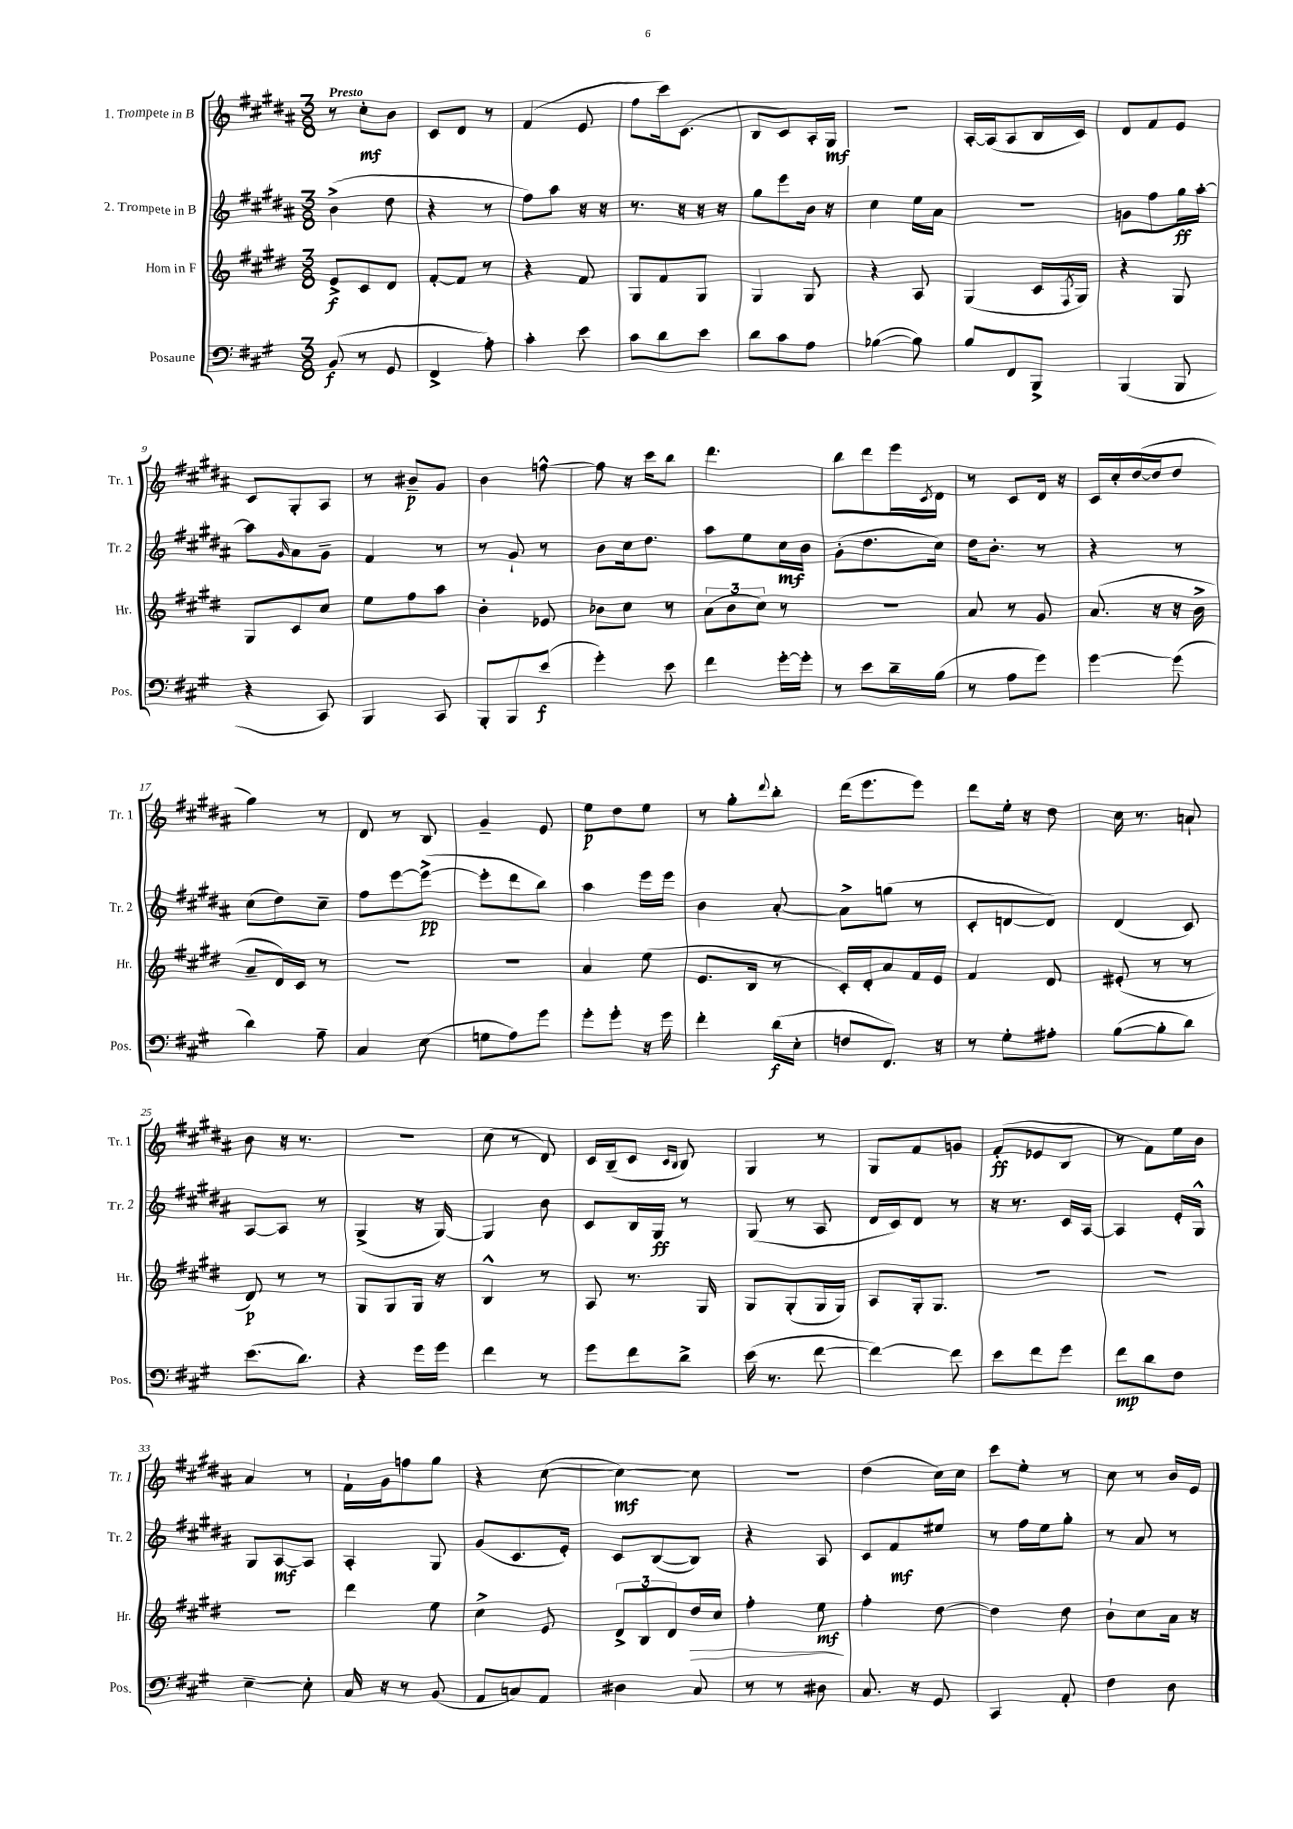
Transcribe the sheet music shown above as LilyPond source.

<<
\new StaffGroup <<
\new Staff = "s0" \with { instrumentName = "1. Trompete in B" shortInstrumentName = "Tr. 1" } {
    \clef treble \key b \major \numericTimeSignature \time 3/8 \tempo "Presto"
    r8 cis''8-.\mf b'8 |
    cis'8 dis'8 r8 |
    fis'4( e'8 |
    fis''8 cis'''16) cis'8.( |
    b8 cis'8) ais16-. gis16\mf |
    R4. |
    ais16~-. ais16( ais8 b16 cis'16) |
    dis'8 fis'8 e'8 |
    cis'8 gis8-. ais8 |
    r8 bis'8--\p gis'8 |
    b'4 f''8~-^ |
    f''8 r16 cis'''16 b''8 |
    dis'''4. |
    b''8 dis'''8 e'''16 \acciaccatura { cis'8 } dis'16 |
    r8 cis'8 dis'16 r16 |
    cis'16 cis''16-. dis''16~( dis''16 dis''8 |
    gis''4) r8 |
    dis'8 r8 b8 |
    gis'4-- e'8 |
    e''8\p dis''8 e''8 |
    r8 gis''8-. \appoggiatura { dis'''8 } b''8-. |
    dis'''16( e'''8. e'''8) |
    dis'''8 e''16-. r16 dis''8 |
    cis''16 r8. a'8-! |
    b'8 r16 r8. |
    R4. |
    cis''8( r8 dis'8) |
    cis'16 b16--( cis'8 \grace { cis'16 b16 } b8) |
    gis4 r8 |
    gis8 fis'8 g'8 |
    fis'8-.\ff( ees'8 b8 |
    r8 fis'8) e''16 b'16 |
    ais'4 r8 |
    fis'16-! gis'16 f''8 gis''8 |
    r4 cis''8~( |
    cis''4~\mf) cis''8 |
    R4. |
    dis''4( cis''16) cis''16 |
    cis'''8 e''8-. r8 |
    cis''8 r8 b'16 e'16 \bar "|." |
}
\new Staff = "s1" \with { instrumentName = "2. Trompete in B" shortInstrumentName = "Tr. 2" } {
    \clef treble \key b \major \numericTimeSignature \time 3/8
    b'4->( dis''8 |
    r4 r8 |
    fis''8) ais''8 r16 r16 |
    r8. r16 r16 r16 |
    gis''8 e'''8 b'16 r16 |
    cis''4 e''16 ais'16 |
    R4. |
    g'8 fis''8 gis''16\ff ais''16~-. |
    ais''8 \grace { gis'16 } ais'8 gis'8-- |
    fis'4 r8 |
    r8 gis'8-! r8 |
    b'8 cis''16 dis''8. |
    ais''8 e''8 cis''16\mf b'16 |
    gis'8-.( dis''8. cis''16) |
    dis''16 b'8.-. r8 |
    r4 r8 |
    cis''8( dis''8) cis''8-- |
    fis''8 e'''8~ e'''8~->\pp( |
    e'''8-. dis'''8 b''8) |
    ais''4 e'''16 e'''16 |
    b'4 ais'8~-. |
    ais'8-> g''8( r8 |
    cis'8-. d'8~ d'8) |
    dis'4( cis'8) |
    ais8~ ais8 r8 |
    gis4->( r16 gis16~) |
    gis4 b'8 |
    cis'8 b16 gis16\ff r8 |
    gis8( r8 ais8 |
    dis'16 cis'16) dis'8 r8 |
    r16 r8. cis'16 ais16~ |
    ais4 e'16-. gis16-^ |
    gis8 ais8~\mf ais8 |
    ais4-. gis8 |
    gis'8( cis'8. e'16-.) |
    cis'8 b8~( b8) |
    r4 ais8 |
    cis'8 fis'8\mf eis''8 |
    r8 fis''16 e''16 gis''8-. |
    r8 ais'8 r8 \bar "|." |
}
\new Staff = "s2" \with { instrumentName = "Horn in F" shortInstrumentName = "Hr." } {
    \clef treble \key e \major \numericTimeSignature \time 3/8
    e'8->\f cis'8 dis'8 |
    fis'8~-. fis'8 r8 |
    r4 fis'8 |
    gis8 fis'8 gis8 |
    gis4 gis8 |
    r4 a8 |
    gis4( cis'16 \acciaccatura { fis8 } gis16) |
    r4 gis8 |
    gis8 cis'8 cis''8 |
    e''8 fis''8 a''8 |
    b'4-. ees'8 |
    bes'8 cis''8 r8 |
    \tuplet 3/2 { a'8( b'8 cis''8) } r8 |
    R4. |
    a'8 r8 gis'8 |
    a'8.( r16 r16 b'16-> |
    a'8-- dis'16) cis'16 r8 |
    R4. |
    R4. |
    a'4 e''8( |
    e'8. b16 r8 |
    cis'16-.) dis'16-. a'8 fis'16 e'16 |
    fis'4 dis'8 |
    eis'8-.( r8 r8 |
    dis'8\p) r8 r8 |
    gis8 gis8 gis16 r16 |
    b4-^ r8 |
    a8 r8. gis16 |
    gis8 gis8-.( gis16 gis16) |
    a8 gis16-. gis8. |
    R4. |
    R4. |
    R4. |
    dis'''4 e''8 |
    cis''4-> e'8 |
    \tuplet 3/2 { dis'8-> b8 dis'8 } dis''16\> cis''16 |
    fis''4-. e''8\mf\! |
    fis''4-. dis''8~ |
    dis''4 dis''8 |
    b'8-! cis''8 a'16 r16 \bar "|." |
}
\new Staff = "s3" \with { instrumentName = "Posaune" shortInstrumentName = "Pos." } {
    \clef bass \key a \major \numericTimeSignature \time 3/8
    b,8\f( r8 gis,8 |
    fis,4-> a8-.) |
    cis'4-. e'8 |
    cis'8 d'8 e'8 |
    d'8 cis'8 a8 |
    bes4~( bes8) |
    b8 fis,8 b,,8-> |
    b,,4( b,,8 |
    r4 cis,8) |
    b,,4 cis,8 |
    b,,8-. b,,8 e'8\f( |
    gis'4-.) e'8 |
    fis'4 gis'16~-. gis'16-. |
    r8 e'8 d'16-- b16( |
    r8 a8 gis'8) |
    gis'4~ gis'8( |
    d'4) a8-- |
    cis4 e8( |
    g8 a8) gis'8 |
    gis'8-. gis'8-. r16 gis'16 |
    fis'4-. d'16\f( e16-. |
    f8 fis,8.) r16 |
    r8 gis8-. ais8-. |
    b8~( b8-. d'8) |
    e'8.( d'8.) |
    r4 gis'16 gis'16 |
    fis'4 r8 |
    gis'8 fis'8 d'8-> |
    e'16( r8. fis'8~ |
    fis'4~) fis'8 |
    e'8 fis'8 gis'8 |
    fis'8\mp d'8 fis8 |
    e4~-- e8-. |
    cis16 r16 r8 b,8( |
    a,8 c8) a,8 |
    dis4 cis8 |
    r8 r8 dis8 |
    cis8. r16 gis,8 |
    cis,4 a,8-. |
    fis4 d8 \bar "|." |
}
>>
>>
